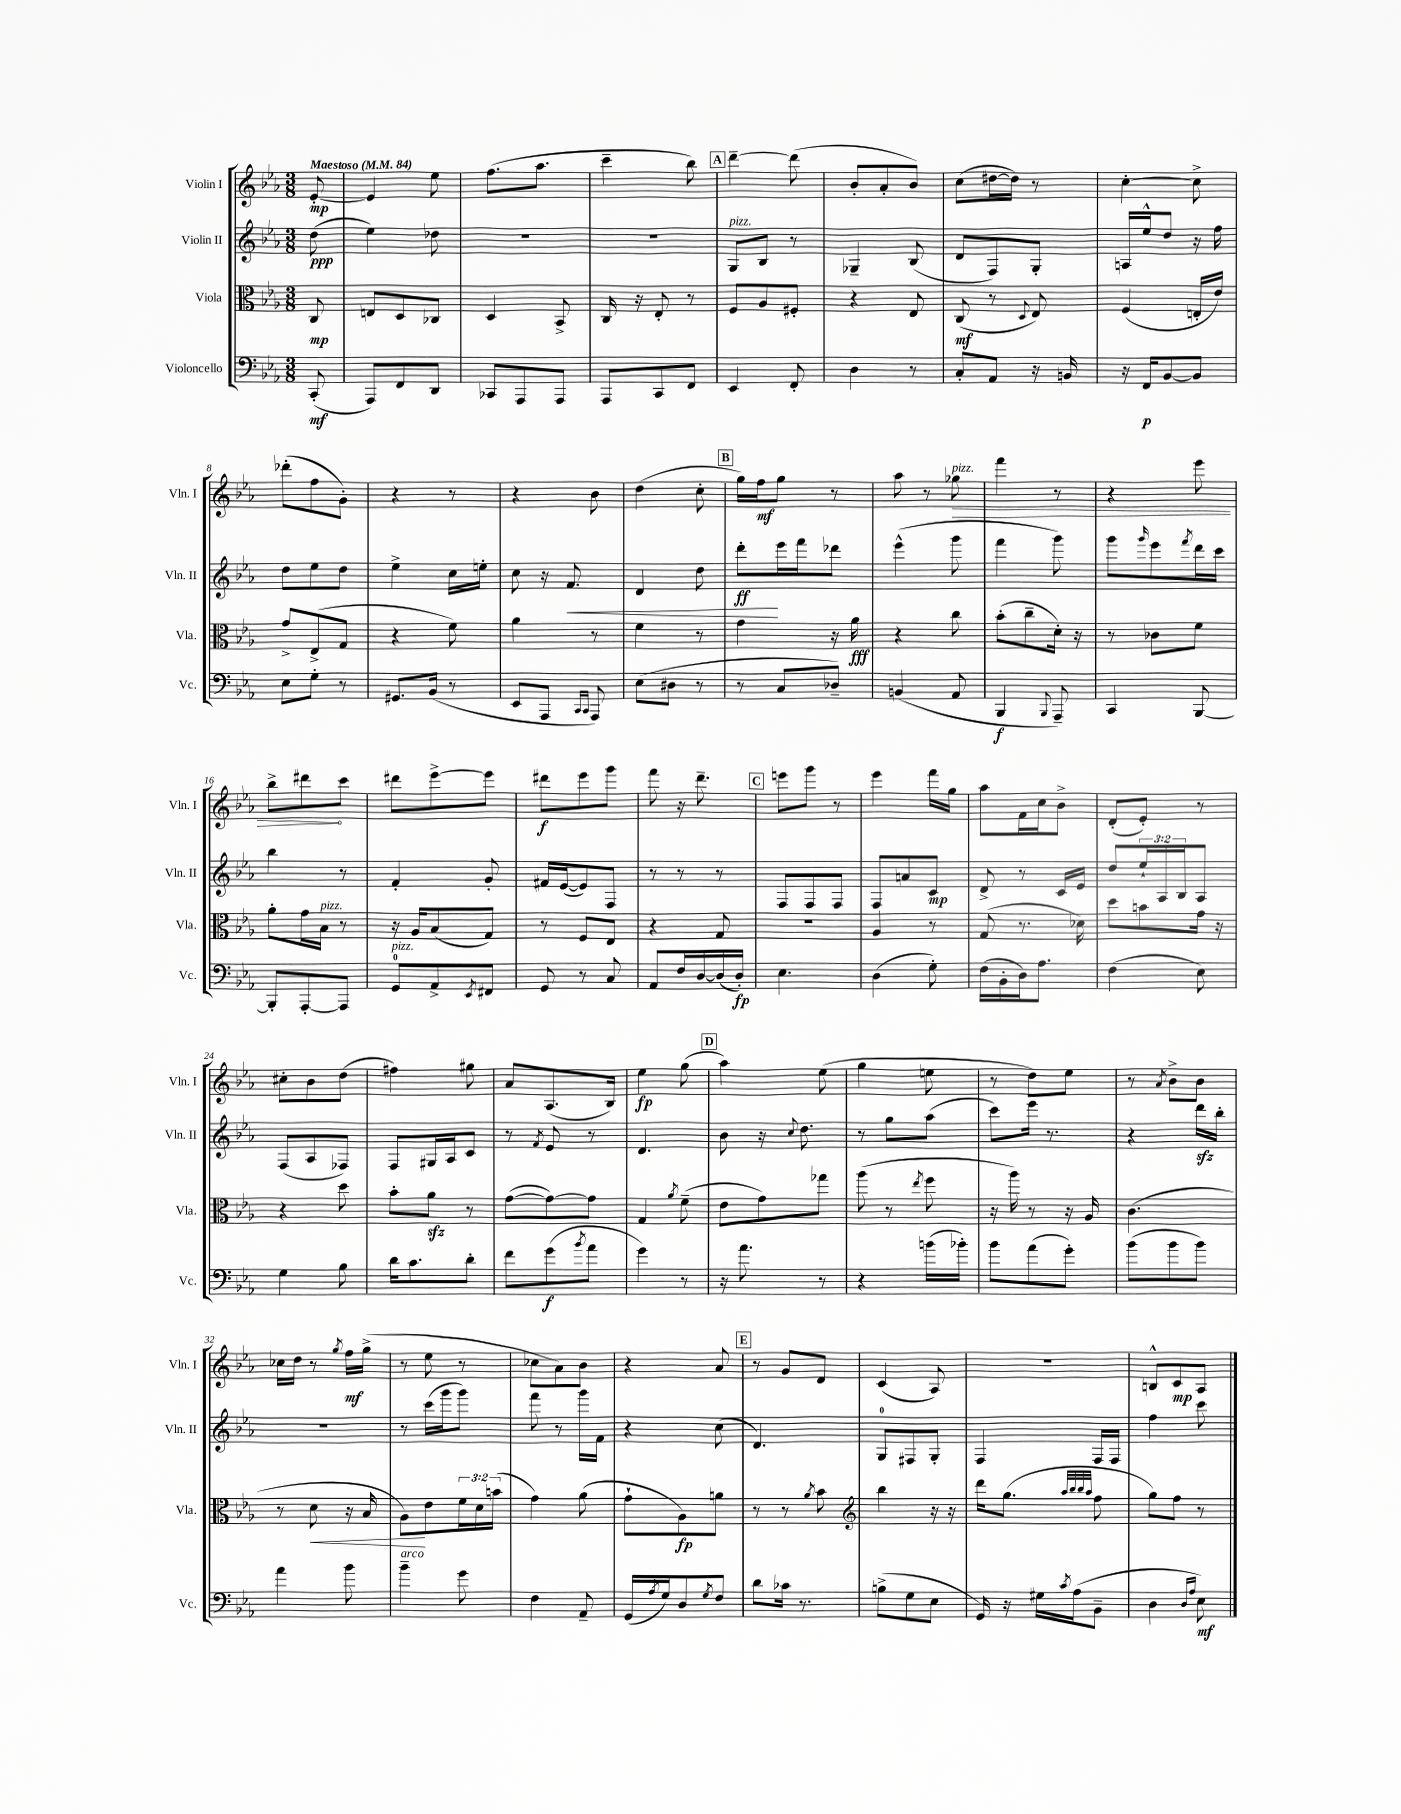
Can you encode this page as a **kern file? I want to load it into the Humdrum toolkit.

**kern	**dynam	**kern	**dynam	**kern	**dynam	**kern	**dynam
*part4	*part4	*part3	*part3	*part2	*part2	*part1	*part1
*staff4	*staff4	*staff3	*staff3	*staff2	*staff2	*staff1	*staff1
*I"Violoncello	*	*I"Viola	*	*I"Violin II	*	*I"Violin I	*
*I'Vc.	*	*I'Vla.	*	*I'Vln. II	*	*I'Vln. I	*
*clefF4	*	*clefC3	*	*clefG2	*	*clefG2	*
*k[b-e-a-]	*	*k[b-e-a-]	*	*k[b-e-a-]	*	*k[b-e-a-]	*
*M3/8	*	*M3/8	*	*M3/8	*	*M3/8	*
*MM84	*	*MM84	*	*MM84	*	*MM84	*
=	=	=	=	=	=	=	=
!	!	!	!	!	!	!LO:TX:a:B:t=Maestoso	!
(8CC'/	mf	8C/	mp	(8dd\	ppp	[8e-'/	mp
=1	=1	=1	=1	=1	=1	=1	=1
8AAA-/L)	.	8En/L	.	4ee-\)	.	4e-/]	.
8FF/	.	8D/	.	.	.	.	.
8DD/J	.	8C-X/J	.	8dd-X\	.	8ee-\	.
=2	=2	=2	=2	=2	=2	=2	=2
8CC-X/L	.	4D/	.	4.r	.	(8.ff\L	.
8AAA-/	.	.	.	.	.	.	.
.	.	.	.	.	.	8.aa-\J	.
8AAA-/J	.	8BB-^/	.	.	.	.	.
=3	=3	=3	=3	=3	=3	=3	=3
8AAA-/L	.	16C/	.	4.r	.	4ccc~\	.
.	.	16r	.	.	.	.	.
8CC/	.	8E-'/	.	.	.	.	.
8FF/J	.	8r	.	.	.	8bb-\)	.
!!LO:REH:place=s1:t=A
=4	=4	=4	=4	=4	=4	=4	=4
!	!	!	!	!LO:TX:a:i:t=pizz.	!	!	!
4EE-/	.	8F/L	.	8G/L	.	[4ddd~\	.
.	.	8A-/	.	8B-/J	.	.	.
8FF'/	.	8F#X'/J	.	8r	.	(8ddd\]	.
=5	=5	=5	=5	=5	=5	=5	=5
4D\	.	4r	.	4G-X~/	.	8b-'/L	.
.	.	.	.	.	.	8a-'/	.
8r	.	8E-/	.	(8B-/	.	8b-/J)	.
=6	=6	=6	=6	=6	=6	=6	=6
8C'/L	.	(8C/	mf	8d/L	.	(8cc\L	.
8AA-/J	.	8r	.	8F/)	.	[16dd#X\L	.
.	.	.	.	.	.	16dd#\JJ])	.
.	.	8qqD/	.	.	.	.	.
16r	.	8E-/)	.	8G'/J	.	8r	.
16BBn/	.	.	.	.	.	.	.
=7	=7	=7	=7	=7	=7	=7	=7
16r	.	(4F/	.	16An/LL	.	[4cc'\	.
16FF/KL	p	.	.	16ee-^^/J	.	.	.
[8BB-/	.	.	.	8dd/J	.	.	.
8BB-/J]	.	16En'/LL	.	16r	.	8cc^\]	.
.	.	16e-/JJ)	.	16ff\	.	.	.
!!LO:LB:g=z
=8	=8	=8	=8	=8	=8	=8	=8
8E-\L	.	8g^/L	.	8dd\L	.	(8ddd-X'\L	.
8G'\J	.	(8E-^/	.	8ee-\	.	8ff\	.
8r	.	8G/J	.	8dd\J	.	8g'\J)	.
=9	=9	=9	=9	=9	=9	=9	=9
8.GG#X/L	.	4r	.	4ee-^\	.	4r	.
(16BB-/Jk	.	.	.	.	.	.	.
8r	.	8f\)	.	16cc\LL	.	8r	.
.	.	.	.	16een'\JJ	.	.	.
=10	=10	=10	=10	=10	=10	=10	=10
8EE-/L	.	4a-\	.	8cc\	.	4r	.
8AAA-/J	.	.	.	16r	.	.	.
!	!	!	!	!	!LO:HP:b	!	!
.	.	.	.	8.f/	<	.	.
16qqCC/LL	.	.	.	.	.	.	.
16qqCC/JJ	.	.	.	.	.	.	.
8AAA-/)	.	8r	.	.	.	8b-\	.
=11	=11	=11	=11	=11	=11	=11	=11
(8E-\L	.	4f\	.	4d/	.	(4dd\	.
8D#X\J	.	.	.	.	.	.	.
8r	.	8r	.	8dd\	.	8cc'\	.
!!LO:REH:place=s1:t=B
=12	=12	=12	=12	=12	=12	=12	=12
8r	.	4g\	.	8ddd'\L	ff	16gg\LL)	.
.	.	.	.	.	.	16ff\J	mf
8C/L	.	.	.	16eee-\L	[	8gg\J	.
.	.	.	.	16fff\J	.	.	.
8D-X~/J)	.	16r	.	8ddd-X\J	.	8r	.
.	.	16a-\	fff	.	.	.	.
=13	=13	=13	=13	=13	=13	=13	=13
(4BBn/	.	4r	.	(4eee-^^\	.	8aa-\	.
.	.	.	.	.	.	8r	.
!	!	!	!	!	!	!LO:TX:a:i:t=pizz.	!
!	!	!	!	!	!	!	!LO:HP:b
8AA-/	.	8cc\	.	8ggg\	.	8gg-X\	>
=14	=14	=14	=14	=14	=14	=14	=14
4BBB-/	f	(8b-'\L	.	4fff\	.	4fff\	.
.	.	8cc~\	.	.	.	.	.
8qqBBB-/	.	.	.	.	.	.	.
8AAA-~/)	.	16d'\Jk)	.	8ggg\)	.	8r	.
.	.	16r	.	.	.	.	.
=15	=15	=15	=15	=15	=15	=15	=15
4CC/	.	8r	.	8ggg\L	.	4r	.
.	.	.	.	16qqggg/	.	.	.
.	.	8c-X\L	.	8eee-\	.	.	.
.	.	.	.	8qfff/	.	.	.
[8BBB-/	.	8f\J	.	16ddd\L	.	8eee-\	.
.	.	.	.	16ccc\JJ	.	.	.
!!LO:LB:g=z
=16	=16	=16	=16	=16	=16	=16	=16
8BBB-'/L]	.	8a-'\L	.	4bb-\	.	8bb-^\L	.
[8AAA-'/	.	16g\L	.	.	.	8ddd#X\	.
!	!	!LO:TX:a:i:t=pizz.	!	!	!	!	!
.	.	16B-\JJ	.	.	.	.	.
8AAA-/J]	.	8r	.	8r	.	8ccc\J	]
=17	=17	=17	=17	=17	=17	=17	=17
!LO:TX:a:i:t=pizz.	!	!	!	!	!	!	!
8GG/L	.	16r	.	4f'/	.	8ddd#X\L	.
.	.	16A-/KL	.	.	.	.	.
8AA-^/	.	(8B-/	.	.	.	[8eee-^\	.
8qEE-/	.	.	.	.	.	.	.
8FF#X/J	.	8G/J)	.	8g'/	.	8eee-\J]	.
=18	=18	=18	=18	=18	=18	=18	=18
8GG/	.	8r	.	16f#X/LL	.	8ddd#X\L	f
.	.	.	.	([16e-/J	.	.	.
8r	.	8F/L	.	8e-/])	.	8eee-\	.
8C/	.	8E-/J	.	8F/J	.	8ggg\J	.
=19	=19	=19	=19	=19	=19	=19	=19
8AA-/L	.	4r	.	8r	.	8fff\	.
16F/L	.	.	.	8r	.	16r	.
[16D/	.	.	.	.	.	8.ddd~\	.
(16D/]	.	8G/	.	8r	.	.	.
16D'/JJ)	fp	.	.	.	.	.	.
!!LO:REH:place=s1:t=C
=20	=20	=20	=20	=20	=20	=20	=20
4.E-\	.	4.r	.	8F/L	.	8eeen\L	.
.	.	.	.	8F/	.	8ggg\J	.
.	.	.	.	8F/J	.	8r	.
=21	=21	=21	=21	=21	=21	=21	=21
(4D\	.	4A-/	.	8F/L	.	4eee-\	.
.	.	.	.	8an/	.	.	.
8G'\)	.	8r	.	8c/J	mp	16fff\LL	.
.	.	.	.	.	.	16gg\JJ	.
=22	=22	=22	=22	=22	=22	=22	=22
(16F\LL	.	(8G/	.	8d^/	.	8aa-\L	.
16BB-'\	.	.	.	.	.	.	.
16D\J)	.	8.r	.	8r	.	16f\L	.
8.A-\J	.	.	.	.	.	16cc\J	.
.	.	.	.	16c/LL	.	8b-^\J	.
.	.	16d-X\)	.	16e-/JJ	.	.	.
=23	=23	=23	=23	=23	=23	=23	=23
(4F\	.	8dd\L	.	8dd/L	.	(8d'/L	.
.	.	8bn\	.	24ee-`/L	.	8e-'/J)	.
.	.	.	.	24A-/	.	.	.
.	.	.	.	24B-/J	.	.	.
8E-\)	.	16g\Jk	.	8A-/J	.	8r	.
.	.	16r	.	.	.	.	.
!!LO:LB:g=z
=24	=24	=24	=24	=24	=24	=24	=24
4G\	.	4r	.	(8F/L	.	8cc#X'\L	.
.	.	.	.	8A-/	.	8b-\	.
8B-\	.	8dd\	.	8F-X/J)	.	(8dd\J	.
=25	=25	=25	=25	=25	=25	=25	=25
16d\KL	.	8b-'\L	.	8F/L	.	4ff#X\)	.
8.c\	.	.	.	.	.	.	.
.	.	8a-zz\J	.	16G#X/L	.	.	.
.	.	.	.	16A-/J	.	.	.
8d'\J	.	8r	.	8c/J	.	8gg#X\	.
=26	=26	=26	=26	=26	=26	=26	=26
8f\L	.	([8g\L	.	8r	.	8a-/L	.
.	.	.	.	8qf/	.	.	.
(8g\	f	8g\_)	.	8e-/	.	(8.A-/	.
8qb-/	.	.	.	.	.	.	.
8a-\J	.	8g\J]	.	8r	.	.	.
.	.	.	.	.	.	16B-/Jk)	.
=27	=27	=27	=27	=27	=27	=27	=27
4g\)	.	4G/	.	4.d/	.	4ee-\	fp
.	.	8qa-/	.	.	.	.	.
8r	.	(8f~\	.	.	.	(8gg\	.
!!LO:REH:place=s1:t=D
=28	=28	=28	=28	=28	=28	=28	=28
16r	.	8e-\L	.	8b-\	.	4aa-\)	.
8.a-\	.	.	.	.	.	.	.
.	.	8g\)	.	16r	.	.	.
.	.	.	.	8qqcc/	.	.	.
.	.	.	.	8.dd\	.	.	.
8r	.	8gg-X\J	.	.	.	(8ee-\	.
=29	=29	=29	=29	=29	=29	=29	=29
4r	.	(8aa-\	.	8r	.	4gg\	.
.	.	8r	.	8gg\L	.	.	.
.	.	8qee-/	.	.	.	.	.
(16bn\LL	.	8ff\	.	(8aa-\J	.	8een\	.
16b-X'\JJ)	.	.	.	.	.	.	.
=30	=30	=30	=30	=30	=30	=30	=30
8b-\L	.	16r	.	8ccc\L)	.	8r	.
.	.	16aa-\)	.	.	.	.	.
(8a-\	.	8r	.	16eee-\Jk	.	8dd\L)	.
.	.	.	.	8.r	.	.	.
8g'\J)	.	16r	.	.	.	8ee-\J	.
.	.	16A-/	.	.	.	.	.
=31	=31	=31	=31	=31	=31	=31	=31
(8b-\L	.	(4.c\	.	4r	.	8r	.
.	.	.	.	.	.	8qa-/	.
8b-\	.	.	.	.	.	8b-^\L	.
8b-\J)	.	.	.	16dddzz\LL	.	8b-\J	.
.	.	.	.	16bb-'\JJ	.	.	.
!!LO:LB:g=z
=32	=32	=32	=32	=32	=32	=32	=32
4a-\	.	8r	.	4.r	.	16cc-X\LL	.
.	.	.	.	.	.	16dd\JJ	.
!	!	!	!LO:HP:b	!	!	!	!
.	.	8d\	<	.	.	8r	.
.	.	.	.	.	.	8qgg/	.
8b-\	.	16r	.	.	.	16ff\LL	mf
.	.	16B-/	.	.	.	(16gg^\JJ	.
=33	=33	=33	=33	=33	=33	=33	=33
!LO:TX:a:i:t=arco	!	!	!	!	!	!	!
4b-~\	.	8A-\L)	.	8r	.	8r	.
.	.	8e-\	[	(16ccc\LL	.	8ee-\	.
.	.	.	.	16ggg\J	.	.	.
8g\	.	24f\L	.	8ggg\J)	.	8r	.
.	.	24d\	.	.	.	.	.
.	.	(24bn\JJ	.	.	.	.	.
=34	=34	=34	=34	=34	=34	=34	=34
4F\	.	4g\)	.	8fff\	.	8cc-X\L	.
.	.	.	.	8r	.	8a-\)	.
8AA-~/	.	(8a-\	.	16ggg\LL	.	8b-\J	.
.	.	.	.	16f\JJ	.	.	.
=35	=35	=35	=35	=35	=35	=35	=35
(16GG/LL	.	8g`\L	.	4r	.	4r	.
8qA-/	.	.	.	.	.	.	.
16G/J)	.	.	.	.	.	.	.
8D/	.	8A-\)	fp	.	.	.	.
8qG/	.	.	.	.	.	.	.
8F/J	.	8an\J	.	(8cc\	.	8a-/	.
!!LO:REH:place=s1:t=E
=36	=36	=36	=36	=36	=36	=36	=36
8d\L	.	8r	.	4.d/)	.	8r	.
16c-X\Jk	.	8r	.	.	.	8g/L	.
8.r	.	.	.	.	.	.	.
.	.	8qa-/	.	.	.	.	.
.	.	8b-\	.	.	.	8d/J	.
=37	=37	=37	=37	=37	=37	=37	=37
*	*	*clefG2	*	*	*	*	*
(8Bn^\L	.	4bb-\	.	8G/L	.	(4c/	.
8G\	.	.	.	8F#X/	.	.	.
8E-\J	.	16r	.	8G'/J	.	8A-/)	.
.	.	16r	.	.	.	.	.
=38	=38	=38	=38	=38	=38	=38	=38
16GG/)	.	16ddd\KL	.	4F/	.	4.r	.
16r	.	(8.gg\J	.	.	.	.	.
16G#X\LL	.	.	.	.	.	.	.
8qc/	.	.	.	.	.	.	.
(16A-\J	.	.	.	.	.	.	.
.	.	32qqaa-/LLL	.	.	.	.	.
.	.	32qqbb-/	.	.	.	.	.
.	.	32qqbb-/	.	.	.	.	.
.	.	32qqaa-/JJJ	.	.	.	.	.
8BB-~\J	.	8ff\	.	16F/LL	.	.	.
.	.	.	.	16F/JJ	.	.	.
=39	=39	=39	=39	=39	=39	=39	=39
4D\	.	8gg\L)	.	4ff\	.	8Bn^^/L	.
.	.	8ff\J	.	.	.	8c/	mp
16qqD/LL	.	.	.	.	.	.	.
16qqA-/JJ	.	.	.	.	.	.	.
8E-\)	mf	8r	.	8ccc\	.	8A-/J	.
==	==	==	==	==	==	==	==
*-	*-	*-	*-	*-	*-	*-	*-
